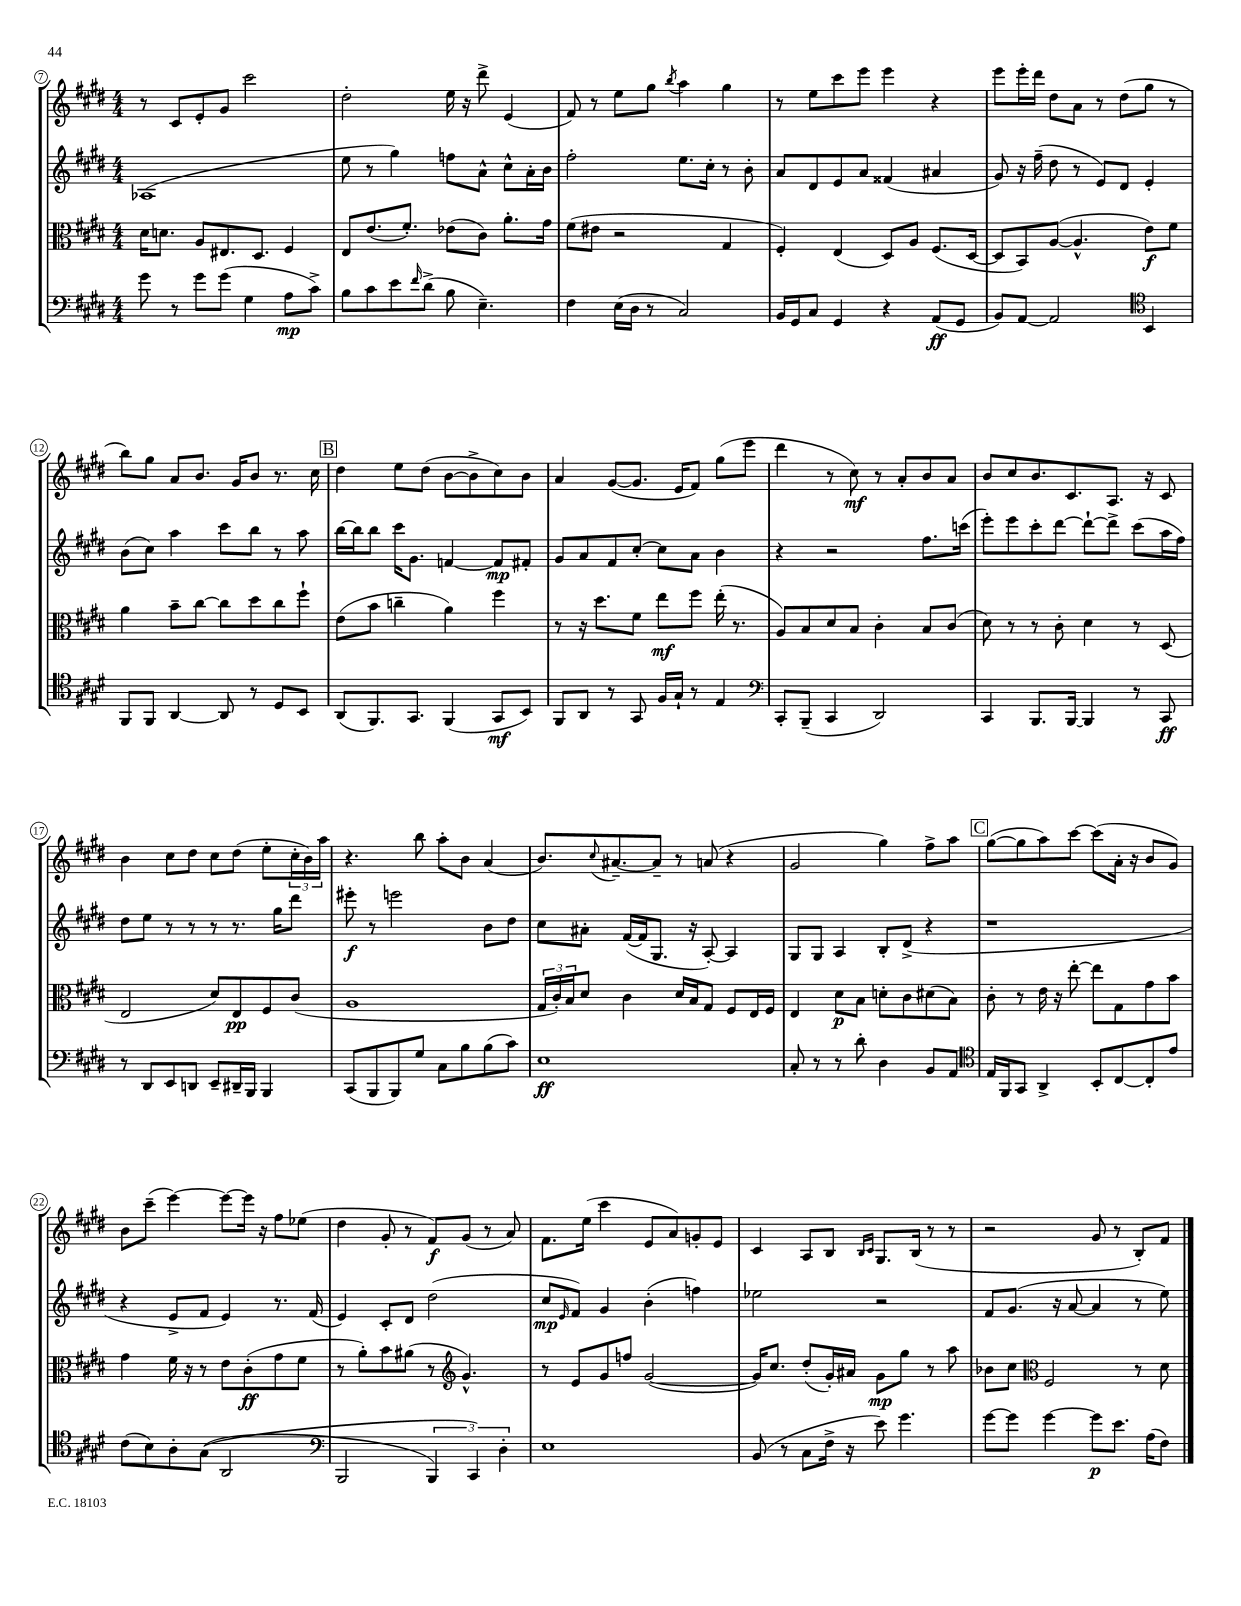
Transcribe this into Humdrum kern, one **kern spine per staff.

**kern	**kern	**kern	**kern
*staff4	*staff3	*staff2	*staff1
*clefF4	*clefC3	*clefG2	*clefG2
*k[f#c#g#d#]	*k[f#c#g#d#]	*k[f#c#g#d#]	*k[f#c#g#d#]
*M4/4	*M4/4	*M4/4	*M4/4
8g#	16d#	(1A-	8r
.	8.d	.	.
8r	.	.	8c#
8g#	8A	.	8e'
(8g#	8.E#	.	8g#
4G#	.	.	2ccc#
.	8.D#	.	.
8A	4F#	.	.
8c#^)	.	.	.
=	=	=	=
8B	8E	8ee	2dd#'
8c#	(8.e	8r	.
8e	.	4gg#)	.
.	8.f#')	.	.
16qqf#	.	.	.
(8d#^	.	.	.
8B	(8e-	8ff	16ee
.	.	.	16r
4.E~)	8c#)	8a^^	8ddd#^
.	8.a'	8cc#^^	(4e
.	.	16a'	.
.	16g#	16b	.
=	=	=	=
4F#	(8f#	2ff#'	8f#)
.	8e#	.	8r
(16E	2r	.	8ee
16D#	.	.	.
8r	.	.	8gg#
.	.	.	8qbb
2C#)	.	8.ee	4aa
.	.	16cc#'	.
.	4G#	8r	4gg#
.	.	8b'	.
=	=	=	=
16BB	4F#')	8a	8r
16GG#	.	.	.
8C#	.	8d#	8ee
4GG#	(4E	8e	8ccc#
.	.	8a	8eee
4r	8D#)	(4f##	4eee
.	8A	.	.
(8AA	(8.F#	4a#	4r
8GG#	.	.	.
.	[16D#	.	.
=	=	=	=
8BB)	8D#]	8g#)	8eee
[8AA	8BB)	16r	16eee'
.	.	(16ff#~	16ddd#
2AA]	([8A	8dd#	8dd#
.	4.A^^]	8r	8a
.	.	8e)	8r
.	.	8d#	(8dd#
*clefC4	*	*	*
4BB	8e)	4e'	8gg#
.	8f#	.	8r
=	=	=	=
8FF#	4a	(8b	8bb)
8FF#	.	8cc#)	8gg#
[4AA	8b~	4aa	8a
.	[8cc#	.	8.b
8AA]	8cc#]	8ccc#	.
.	.	.	16g#
8r	8dd#	8bb	8b
8D#	8cc#	8r	8.r
8BB	8ff#`	8aa	.
.	.	.	16cc#
=	=	=	=
(8AA	(8e	[16bb	4dd#
.	.	16bb]	.
8.FF#)	8b	8bb	.
.	4cc~	16ccc#	8ee
8.GG#	.	8.g#	.
.	.	.	(8dd#
(4FF#	4a)	[4f	[8b
.	.	.	8b^]
8GG#	4ff#	8f]	8cc#)
8BB)	.	8f#'	8b
=	=	=	=
8FF#	8r	8g#	4a
8AA	16r	8a	.
.	8.dd#	.	.
8r	.	8f#	([8g#
8GG#	8f#	[8cc#'	8.g#]
16F#	8ee	8cc#]	.
16G#`	.	.	16e
8r	8ff#	8a	8f#)
4E	(16ee'	4b	(8gg#
.	8.r	.	.
.	.	.	8eee
=	=	=	=
*clefF4	*	*	*
8CC#'	8A)	4r	4ddd#
(8BBB~	8B	.	.
4CC#	8d#	2r	8r
.	8B	.	8cc#)
2DD#)	4c#'	.	8r
.	.	.	8a'
.	8B	8.ff#	8b
.	(8c#	.	8a
.	.	(16ccc	.
=	=	=	=
4CC#	8d#)	8eee')	8b
.	8r	8eee	8cc#
8.BBB	8r	8ccc#'	8.b
.	8c#'	[8ddd#	.
[16BBB	.	.	8.c#
4BBB]	4d#	8ddd#`_	.
.	.	8ddd#^]	8.A
8r	8r	(8ccc#	.
.	.	.	16r
8CC#	(8D#	16aa	8c#
.	.	16ff#)	.
=	=	=	=
8r	2E	8dd#	4b
8DD#	.	8ee	.
8EE	.	8r	8cc#
8DD	.	8r	8dd#
8EE~	8d#)	8r	8cc#
16DD#~	8E	8.r	(8dd#
16BBB	.	.	.
4BBB	8F#	.	8ee'
.	.	16gg#	.
.	(8c#	8ddd#	24cc#'
.	.	.	24b)
.	.	.	24aa
=	=	=	=
(8CC#	1A	8eee#'	4.r
8BBB	.	8r	.
8BBB)	.	2eee	.
8G#	.	.	8bb
8C#	.	.	8aa'
8B	.	.	8b
(8B	.	8b	(4a
8c#)	.	8dd#	.
=	=	=	=
1E	24G#	8cc#	8.b)
.	24c#')	.	.
.	24B	.	.
.	8d#	8a#'	.
.	.	.	8qqcc#
.	.	.	[8.a#~
.	4c#	([16f#	.
.	.	16f#]	.
.	.	8.G#	8a#~]
.	16d#	.	8r
.	16B	16r	.
.	8G#	[8A')	(8a
.	8F#	4A]	4r
.	16E	.	.
.	16F#	.	.
=	=	=	=
8C#'	4E	8G#	2g#
8r	.	8G#	.
8r	8d#	4A	.
8d#'	8B	.	.
4D#	8d'	8B'	4gg#)
.	8c#	(8d#^	.
8BB	(8d#	4r	8ff#^
8AA	8B)	.	8aa
=	=	=	=
*clefC4	*	*	*
16E	8c#'	1r	([8gg#
16FF#	.	.	.
8GG#	8r	.	8gg#]
4AA^	16e	.	8aa)
.	16r	.	.
.	[8ee'	.	[8ccc#
8BB'	8ee]	.	(8ccc#]
[8C#	8G#	.	16a'
.	.	.	16r
8C#']	8g#	.	8b
8e	8b	.	8g#)
=	=	=	=
(8c#	4g#	4r	8b
8B)	.	.	(8ccc#~
8A'	16f#	8e^	[4eee)
.	16r	.	.
&((8G#	8r	8f#	.
2AA	8e	4e)	8eee_
.	(8c#'	.	16eee]
.	.	.	16r
.	8g#	8.r	8ff#
.	8f#	.	(8ee-
.	.	(16f#	.
=	=	=	=
*clefF4	*	*	*
2BBB	8r	4e)	4dd#
.	8a')	.	.
.	8b	8c#'	8g#'
.	(8a#	8d#	8r
6BBB)	8r	(2dd#	8f#)
*	*clefG2	*	*
.	4.g#^^)	.	(8g#
6CC#&)	.	.	.
.	.	.	8r
6D#'	.	.	.
.	.	.	8a)
=	=	=	=
1E	8r	8cc#	8.f#
.	.	16qqe	.
.	8e	8f#)	.
.	.	.	(16ee
.	8g#	4g#	4ccc#
.	8ff	.	.
.	([2g#	(4b'	8e
.	.	.	8a)
.	.	4ff)	8g'
.	.	.	8e
=	=	=	=
(8BB	16g#])	2ee-	4c#
.	8.cc#	.	.
8r	.	.	.
8C#	(8dd#'	.	8A
16F#^	16g#')	.	8B
16r	16a#	.	.
.	.	.	16qqB
.	.	.	16qqc#
8e)	8g#	2r	8.G#
4.g#	8gg#	.	.
.	.	.	(16B
.	8r	.	8r
.	8aa	.	8r
=	=	=	=
[8g#	8b-	8f#	2r
8g#]	8cc#	(8.g#	.
*	*clefC3	*	*
[4g#	2F#	.	.
.	.	16r	.
.	.	[8a	.
8g#]	.	4a]	8g#
8.e	.	.	8r
.	8r	8r	8B')
(16A	.	.	.
8F#)	8d#	8ee)	8f#
==	==	==	==
*-	*-	*-	*-
